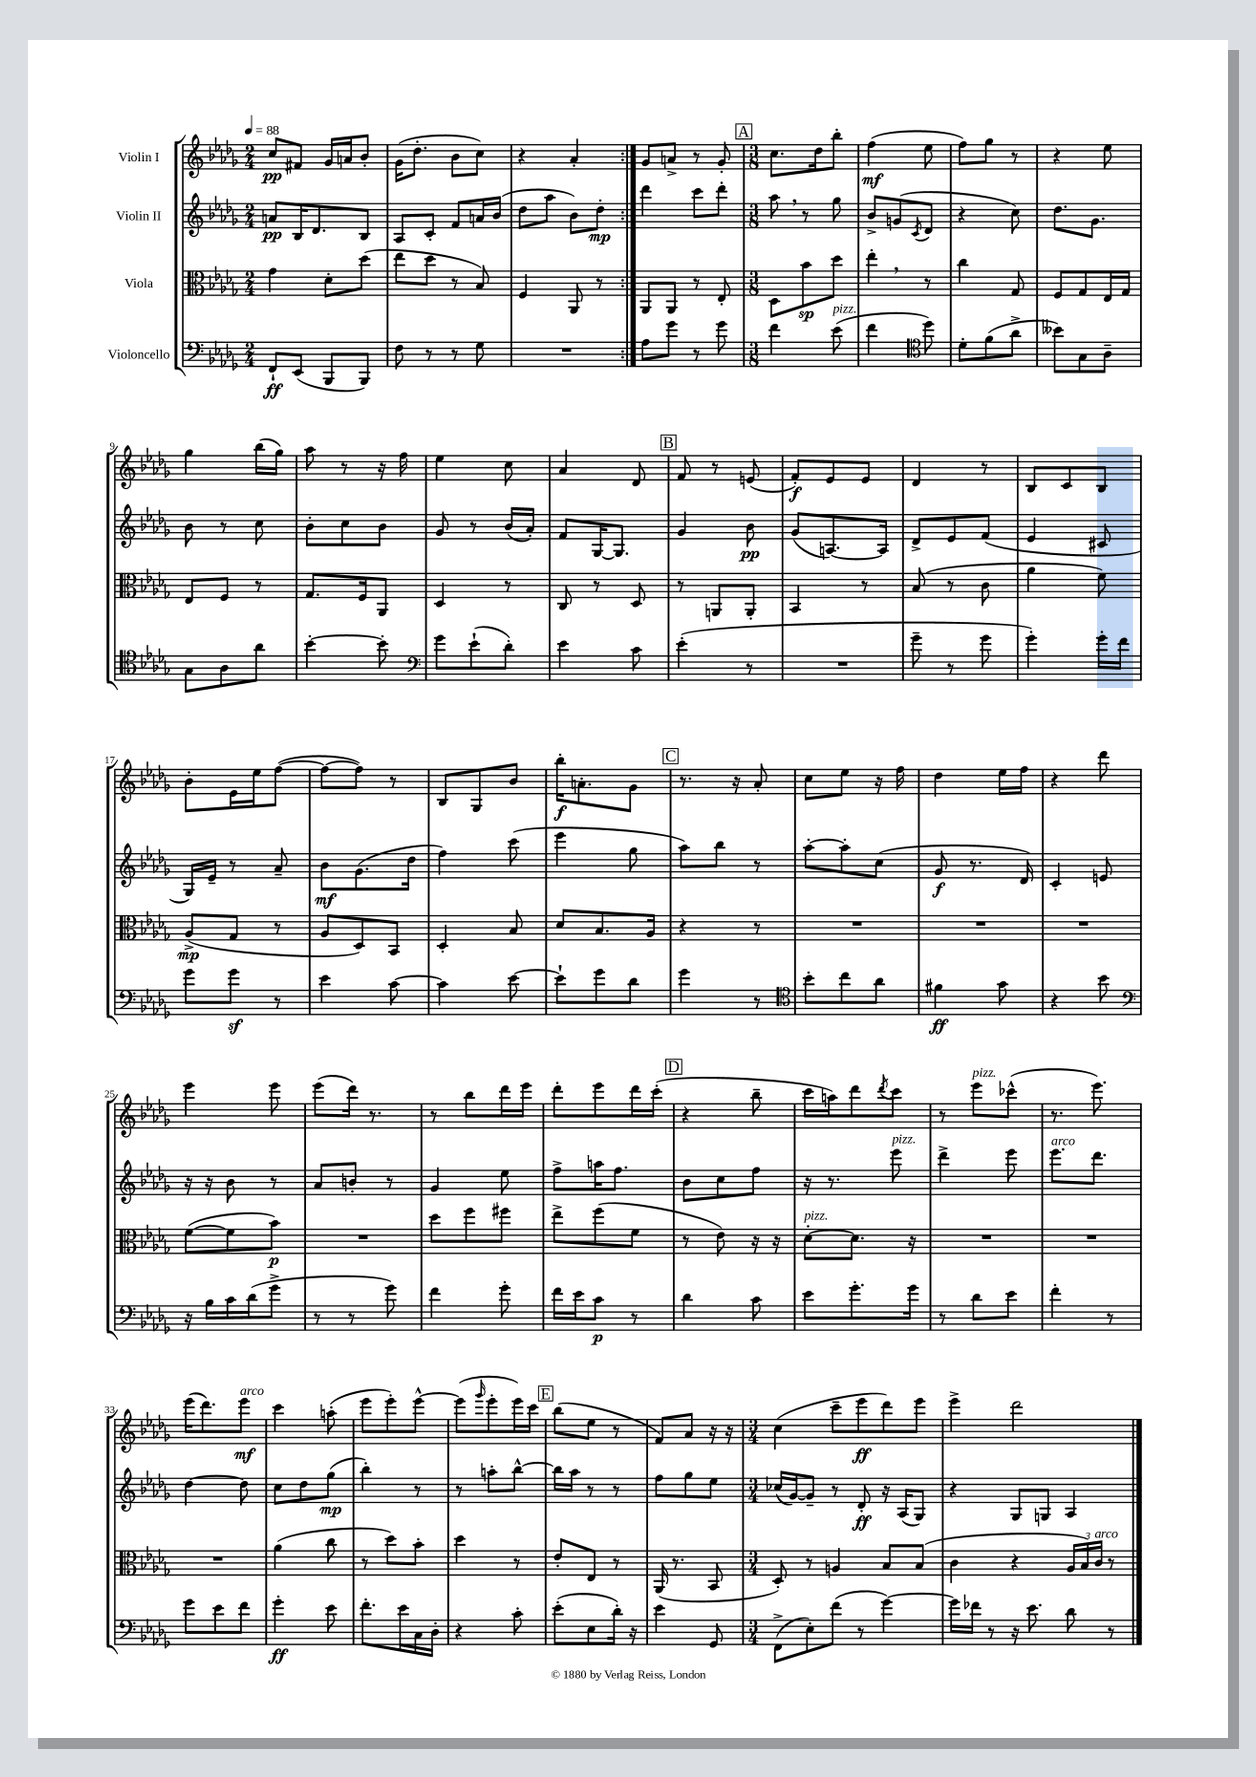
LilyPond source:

<<
\new StaffGroup <<
\new Staff = "s0" \with { instrumentName = "Violin I" } {
    \clef treble \key des \major \numericTimeSignature \time 2/4 \tempo 4 = 88
    \repeat volta 2 { c''8\pp fis'8 ges'16 a'16 bes'8-. |
    ges'16( des''8.-. bes'8 c''8) |
    r4 aes'4-. | }
    ges'8 a'8-> r8 ges'8-. |
    \mark \markup { \box "A" } \numericTimeSignature \time 3/8 c''8. des''16 bes''8-. |
    f''4\mf( ees''8 |
    f''8) ges''8 r8 |
    r4 ees''8 |
    ges''4 bes''16( ges''16) |
    aes''8 r8 r16 f''16 |
    ees''4 c''8 |
    aes'4 des'8 |
    \mark \markup { \box "B" } f'8 r8 e'8( |
    f'8-.\f) ees'8 ees'8 |
    des'4 r8 |
    bes8 c'8 bes8 |
    bes'8-. ees'16 ees''16 f''8~( |
    f''8~ f''8) r8 |
    bes8 ges8 bes'8 |
    bes''16-.\f a'8.-. ges'8 |
    \mark \markup { \box "C" } r8. r16 aes'8-. |
    c''8 ees''8 r16 f''16 |
    des''4 ees''16 f''16 |
    r4 des'''8 |
    ees'''4 ees'''8 |
    ees'''8( des'''16) r8. |
    r8 bes''8 des'''16 ees'''16 |
    des'''8-. ees'''8 des'''16 c'''16-.( |
    \mark \markup { \box "D" } r4 bes''8-- |
    c'''16 a''16) des'''8 \acciaccatura { des'''8 } c'''8 |
    r8 ees'''8^\markup { \italic "pizz." } ces'''8-^( |
    r8. ees'''8.) |
    ees'''16( des'''8.) ees'''8\mf^\markup { \italic "arco" } |
    c'''4 a''8-.( |
    ees'''8 ees'''8-.) ees'''8~-^ |
    ees'''8( \grace { ges'''16 } ees'''8-. ees'''16) c'''16 |
    \mark \markup { \box "E" } bes''8( ees''8 r8 |
    f'8) aes'8 r16 r16 |
    \numericTimeSignature \time 3/4 c''4( c'''8-- ees'''8\ff des'''8) ees'''8 |
    ees'''4-> des'''2 \bar "|." |
}
\new Staff = "s1" \with { instrumentName = "Violin II" } {
    \clef treble \key des \major \numericTimeSignature \time 2/4
    \repeat volta 2 { a'8\pp bes16 des'8. bes8 |
    aes8 c'8-. f'8 a'16 bes'16( |
    des''8 aes''8 bes'8) des''8-.\mp | }
    des'''4 c'''8 des'''8-. |
    \mark \markup { \box "A" } \numericTimeSignature \time 3/8 aes''8 \breathe r8 ges''8 |
    bes'8-> g'8( \acciaccatura { c'8 } des'8 |
    r4 c''8) |
    des''8. ges'8. |
    bes'8 r8 c''8 |
    bes'8-. c''8 bes'8 |
    ges'8 r8 bes'16( aes'16-.) |
    f'8 ges16~ ges8. |
    \mark \markup { \box "B" } ges'4 bes'8\pp |
    ges'8( a8.~) a16 |
    des'8-> ees'8 f'8( |
    ees'4 cis'8 |
    ges16) ees'16-- r8 aes'8-- |
    bes'8\mf ges'8.( des''16 |
    f''4) c'''8( |
    ees'''4 ges''8 |
    \mark \markup { \box "C" } aes''8) bes''8 r8 |
    aes''8~-. aes''8-. c''8( |
    ges'8\f r8. des'16) |
    c'4-. e'8 |
    r16 r16 bes'8 r8 |
    aes'8 b'8-. r8 |
    ges'4 ees''8 |
    f''8-> a''16 f''8. |
    \mark \markup { \box "D" } bes'8 c''8 f''8 |
    r16 r8. ees'''8^\markup { \italic "pizz." } |
    des'''4-> ees'''8 |
    ees'''8.^\markup { \italic "arco" } des'''8. |
    des''4~ des''8 |
    c''8 des''8 ges''8\mp( |
    bes''4-.) r8 |
    r8 a''8-. bes''8~-^ |
    \mark \markup { \box "E" } bes''16 aes''16 r8 r8 |
    f''8 ges''8 ees''8 |
    \numericTimeSignature \time 3/4 ces''16( ges'16~) ges'8-- r8 des'8-.\ff r16 aes16( ges8) |
    r4 ges8 g8 aes4 \bar "|." |
}
\new Staff = "s2" \with { instrumentName = "Viola" } {
    \clef alto \key des \major \numericTimeSignature \time 2/4
    \repeat volta 2 { ges'4 des'8-. des''8( |
    ees''8 des''8 r8 bes8) |
    f4 aes,8 r8 | }
    aes,8 aes,8 r8 ees8-. |
    \mark \markup { \box "A" } \numericTimeSignature \time 3/8 des8 bes'8\sp des''8 |
    ees''4-. \breathe r8 |
    c''4 ges8 |
    f8 ges8 ees16 ges16 |
    ees8 f8 r8 |
    ges8. f16 aes,8 |
    des4 r8 |
    c8 r8 des8 |
    \mark \markup { \box "B" } r8 a,8 a,8-. |
    bes,4 r8 |
    bes8( r8 c'8 |
    aes'4 f'8) |
    aes8->\mp( ges8 r8 |
    aes8 des8) bes,8 |
    des4-. bes8 |
    des'8 bes8. aes16 |
    \mark \markup { \box "C" } r4 r8 |
    R4. |
    R4. |
    R4. |
    f'8~( f'8 bes'8\p) |
    R4. |
    des''8 f''8 fis''8 |
    ees''8-> f''8( f'8 |
    \mark \markup { \box "D" } r8 ees'8) r16 r16 |
    des'8~-.^\markup { \italic "pizz." } des'8. r16 |
    R4. |
    R4. |
    R4. |
    aes'4( c''8 |
    r8 des''8) bes'8-. |
    des''4 r8 |
    \mark \markup { \box "E" } ees'8-. ees8 r8 |
    aes,16( r8. bes,8 |
    \numericTimeSignature \time 3/4 des8-.) r8 a4 bes8 bes8( |
    c'4 r4 \tuplet 3/2 { aes16 bes16) c'16^\markup { \italic "arco" } } r8 \bar "|." |
}
\new Staff = "s3" \with { instrumentName = "Violoncello" } {
    \clef bass \key des \major \numericTimeSignature \time 2/4
    \repeat volta 2 { f,8-!\ff ees,8( bes,,8 bes,,8) |
    f8 r8 r8 ges8 |
    R2 | }
    aes8 ges'8 r8 ges'8 |
    \mark \markup { \box "A" } \numericTimeSignature \time 3/8 f'4 ees'8^\markup { \italic "pizz." }( |
    f'4 \clef tenor des''8) |
    des'8-. f'8( aes'8-> |
    beses'8) ges8 aes8-- |
    ges8 aes8 aes'8 |
    bes'4~-. bes'8-. |
    \clef bass ges'8 ees'8-!( des'8-.) |
    ees'4 c'8 |
    \mark \markup { \box "B" } ees'4-.( r8 |
    R4. |
    ges'8-- r8 ges'8 |
    ges'4-.) ges'16-. f'16 |
    ges'8 ges'8\sf r8 |
    ees'4 c'8~ |
    c'4 ees'8~ |
    ees'8-! ges'8 des'8 |
    \mark \markup { \box "C" } ges'4 r8 |
    \clef tenor bes'8-. c''8 aes'8 |
    fis'4\ff ges'8 |
    r4 bes'8 |
    \clef bass r16 bes16 c'16 des'16( ges'8-> |
    r8 r8 ges'8) |
    f'4 ges'8-. |
    f'16 ees'16 c'8\p r8 |
    \mark \markup { \box "D" } des'4 c'8 |
    ees'8 ges'8.-. ges'16 |
    r8 des'8 ees'8 |
    f'4-. r8 |
    ges'8 ees'8 f'8 |
    ges'4-.\ff ees'8 |
    f'8.-. ees'16 c16 des16-. |
    r4 c'8-. |
    \mark \markup { \box "E" } ees'8-.( ees8 des'16-.) r16 |
    ees'4 ges,8 |
    \numericTimeSignature \time 3/4 f,8->( ees8-.) f'8( r8 ges'4~) |
    ges'16 fes'16 r8 r16 ees'8. des'8 r8 \bar "|." |
}
>>
>>
